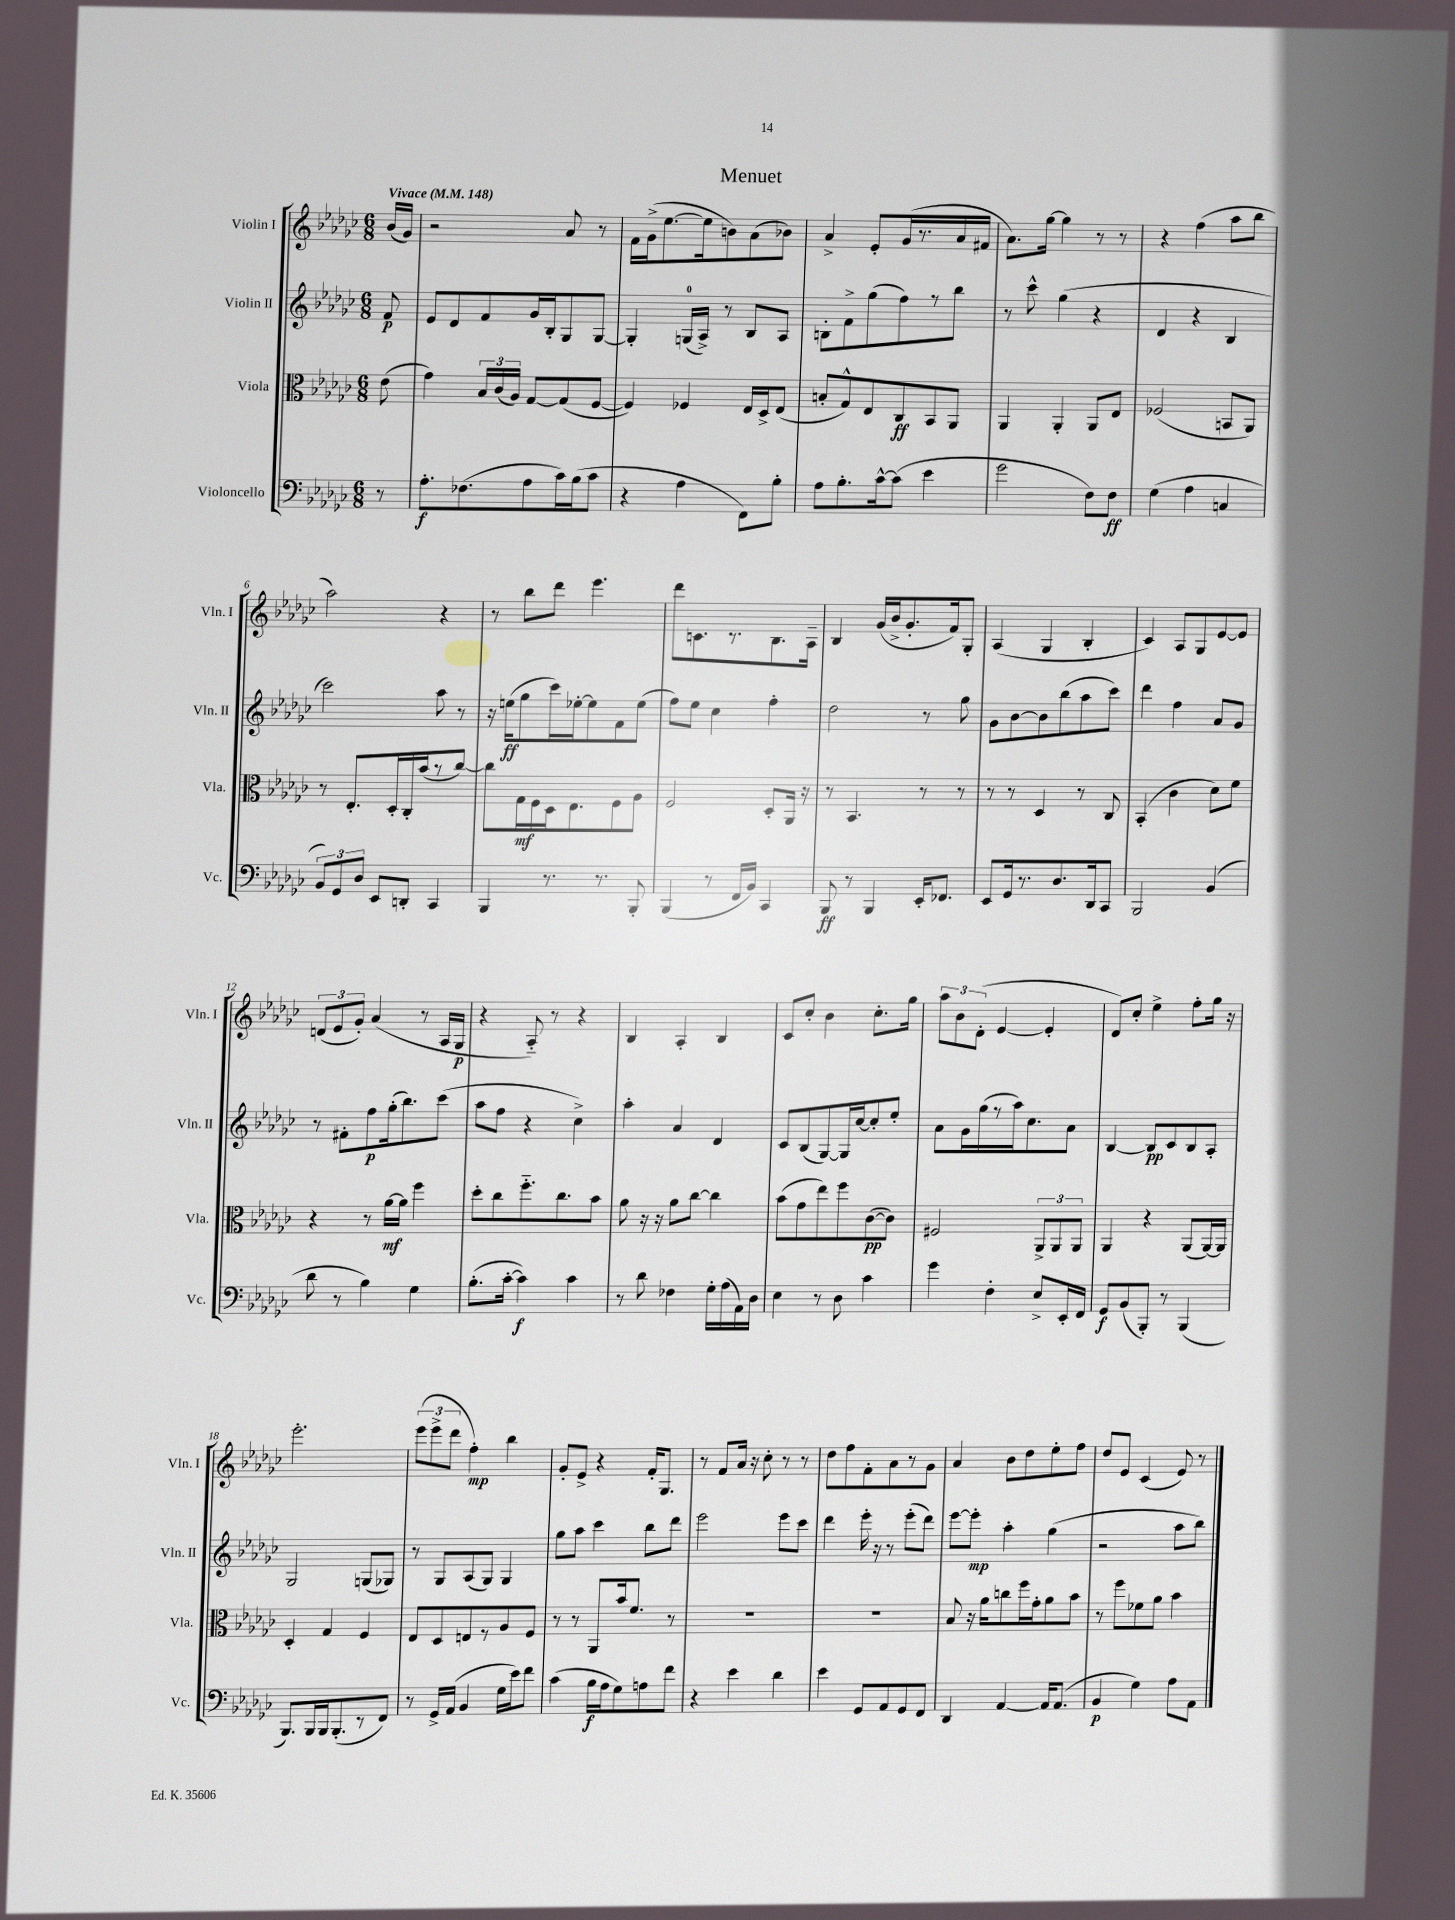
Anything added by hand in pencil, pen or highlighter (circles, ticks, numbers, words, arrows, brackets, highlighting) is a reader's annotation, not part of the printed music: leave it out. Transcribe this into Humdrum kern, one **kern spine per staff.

**kern	**kern	**kern	**kern
*staff4	*staff3	*staff2	*staff1
*clefF4	*clefC3	*clefG2	*clefG2
*k[b-e-a-d-g-c-]	*k[b-e-a-d-g-c-]	*k[b-e-a-d-g-c-]	*k[b-e-a-d-g-c-]
*M6/8	*M6/8	*M6/8	*M6/8
*MM148	*MM148	*MM148	*MM148
8r	(8e-	8f	(16b-
.	.	.	16g-)
=	=	=	=
8.A-'	4g-)	8e-	2r
.	.	8d-	.
(8.F-	.	.	.
.	24B-	8f	.
.	(24c-	.	.
.	24A-)	.	.
8A-	[8G-	16g-	.
.	.	16B-'	.
16c-)	(8G-]	8G-	8a-
(16B-	.	.	.
8c-	[8F	[8G-	8r
=	=	=	=
4r	4F])	4G-']	16f
.	.	.	(16g-^
.	.	.	[8.ee-
4A-	4F-	(16G	.
.	.	16A-^)	16ee-]
.	.	8r	8b)
8FF)	16E-	8B-	(8a-
.	16D-^	.	.
8B-'	(8E-	8A-	8b-)
=	=	=	=
8A-	8B'	8B'	4a-^
8.B-'	8G-^^)	8f^	.
.	8E-	(8gg-	8e-'
[16c-^^	.	.	.
(8c-]	8C-	8ff)	(16g-
.	.	.	8.r
4e-	8BB-	8r	.
.	8AA-	8bb-	16a-
.	.	.	16f#
=	=	=	=
2g-	4AA-	8r	8.a-)
.	.	8ccc-^^	.
.	.	.	[16gg-
.	4AA-'	(4gg-	4gg-]
8F)	8AA-	4r	8r
8F	8E-	.	8r
=	=	=	=
(4G-	(2F-	4d-	4r
4A-	.	4r	(4ff
4C	8BB	4B-	8aa-
.	8AA-)	.	8bb-
=	=	=	=
12BB-)	8r	2ccc-)	2aa-)
12GG-	.	.	.
.	8.E-'	.	.
12D-	.	.	.
8EE-	.	.	.
.	16D-'	.	.
8DD'	16C-'	.	.
.	(16b-	.	.
4CC-	8r	8aa-	4r
.	[8cc-)	8r	.
=	=	=	=
4BBB-	8cc-]	16r	8r
.	.	(16ee	.
.	16G-	8gg-	8bb-
.	16F	.	.
8.r	16D-	16ccc-)	8ddd-
.	8.E-	[16ee-'	.
.	.	8ee-]	4.eee-
8.r	.	.	.
.	8F	8f	.
8BBB-'	8A-	(8ee-	.
=	=	=	=
(4BBB-	2F	8ff)	8ddd-
.	.	8ee-	8.c
8r	.	4cc-	.
.	.	.	8.r
16FF	.	.	.
16BB-)	.	.	.
4CC-	8D-'	4ff'	8.B-
.	16AA-	.	.
.	16r	.	16A-~
=	=	=	=
8BBB-	8r	2dd-	4B-
8r	4.BB-	.	.
4BBB-	.	.	(16g-
.	.	.	16b-^
.	.	.	8.g-'
16EE-'	8r	8r	.
8.FF-	.	.	16f)
.	8r	8gg-	8G-'
=	=	=	=
8EE-	8r	8g-	(4A-
16GG-	8r	[8b-	.
8.r	.	.	.
.	4D-	8b-]	4G-
8.D-	.	(8bb-	.
.	8r	8aa-	4B-'
16DD-	.	.	.
8CC-	8C-	8ccc-)	.
=	=	=	=
2BBB-	(4BB-'	4ddd-	4c-)
.	4c-	4ff	8A-
.	.	.	8G-
(4BB-	8d-)	8a-	[8e-
.	8f	8g-	8e-]
=	=	=	=
8d-	4r	8r	(12d
.	.	.	12e-
8r	.	8f#'	.
.	.	.	12g-')
4B-)	8r	8ff	(4a-
.	[16a-	(16gg-'	.
.	16a-]	8.bb-)	.
4G-	4ff	.	8r
.	.	(8ccc-	16A-
.	.	.	16G-
=	=	=	=
(8.B-'	8dd-'	8aa-	4r
.	8cc-	8ff	.
[16c-'	.	.	.
4c-])	8.ff'~	4r	8A-'~)
.	.	.	8r
.	8.cc-	.	.
4c-	.	4cc-^)	4r
.	8b-	.	.
=	=	=	=
8r	8a-	4aa-'	4B-
8d-	16r	.	.
.	16r	.	.
4F-	8a-	4a-	4A-'
.	[8cc-	.	.
16G-'	4cc-]	4d-	4B-
(16A-	.	.	.
16AA-)	.	.	.
16D-	.	.	.
=	=	=	=
4E-	(8b-	8c-	8c-
.	8g-	(8B-	8cc-'
8r	8ee-)	[8G-)	4b-
8D-	8ff	16G-]	.
.	.	[16cc-	.
4c-	([8c-	8cc-']	8.cc-'
.	8c-])	8ee-'	.
.	.	.	16gg-
=	=	=	=
4g-	2F#	8a-	12aa-
.	.	.	12b-
.	.	16g-	.
.	.	.	(12d-'
.	.	(16gg-	.
4F'	.	8r	[4e-
.	.	16aa-)	.
.	.	8.cc-	.
8E-^	12AA-^	.	4e-']
.	12AA-	.	.
16EE-'	.	8a-	.
.	12AA-	.	.
16FF	.	.	.
=	=	=	=
8GG-	4AA-	[4B-	8d-)
(8BB-	.	.	8cc-'
8BBB-')	4r	8B-]	4ee-^
8r	.	8c-	.
(4BBB-	(8AA-	8B-	8ff'
.	[16AA-)	8A-'	16gg-
.	16AA-]	.	16r
=	=	=	=
8.BBB-)	4D-'	2G-	2.eee-'
16BBB-	.	.	.
16BBB-	4G-	.	.
(8.BBB-'	.	.	.
8r	4F	(8G	.
8FF)	.	8G-)	.
=	=	=	=
8r	8E-	8r	(12eee-
.	.	.	12eee-^
16GG-^	8D-	8G-	.
.	.	.	12ddd-
(16AA-	.	.	.
4BB-	8E	(8A-	4ff')
.	8r	8G-)	.
16G-	8A-	4G-	4bb-
16e-)	.	.	.
8f	8F	.	.
=	=	=	=
(4c-	8r	8gg-	8g-'
.	8r	8aa-	8e-^
16B-	8AA-	4ccc-	4r
16A-	.	.	.
8G-)	16b-	.	.
.	8.f	.	.
8A	.	8bb-	16f'
.	.	.	8.G-
8f	8r	8ddd-	.
=	=	=	=
4r	2.r	2eee-	8r
.	.	.	8f
4e-	.	.	16a-
.	.	.	16r
.	.	.	8cc-'
4d-	.	8eee-	8r
.	.	8ccc-	8r
=	=	=	=
4e-	2.r	4ddd-	8dd-
.	.	.	8ff
8GG-	.	16eee-'	8f'
.	.	16r	.
8AA-	.	8r	8a-
8GG-	.	(8eee-'	8r
8FF	.	8ddd-)	8g-
=	=	=	=
4DD-	8B-	[8eee-	4a-
.	16r	8eee-']	.
.	16a-	.	.
[4AA-	8cc	4aa-'	8b-
.	16ff	.	8dd-
.	16g-'	.	.
16AA-]	8a-	(4gg-	8ee-'
(8.AA-	.	.	.
.	8b-	.	8ff
=	=	=	=
4BB-	8r	2r	8dd-
.	8ff	.	8e-
4G-)	8f-	.	(4c-
.	8a-	.	.
8A-	4b-	8aa-	8e-)
8AA-	.	8bb-)	8r
==	==	==	==
*-	*-	*-	*-
